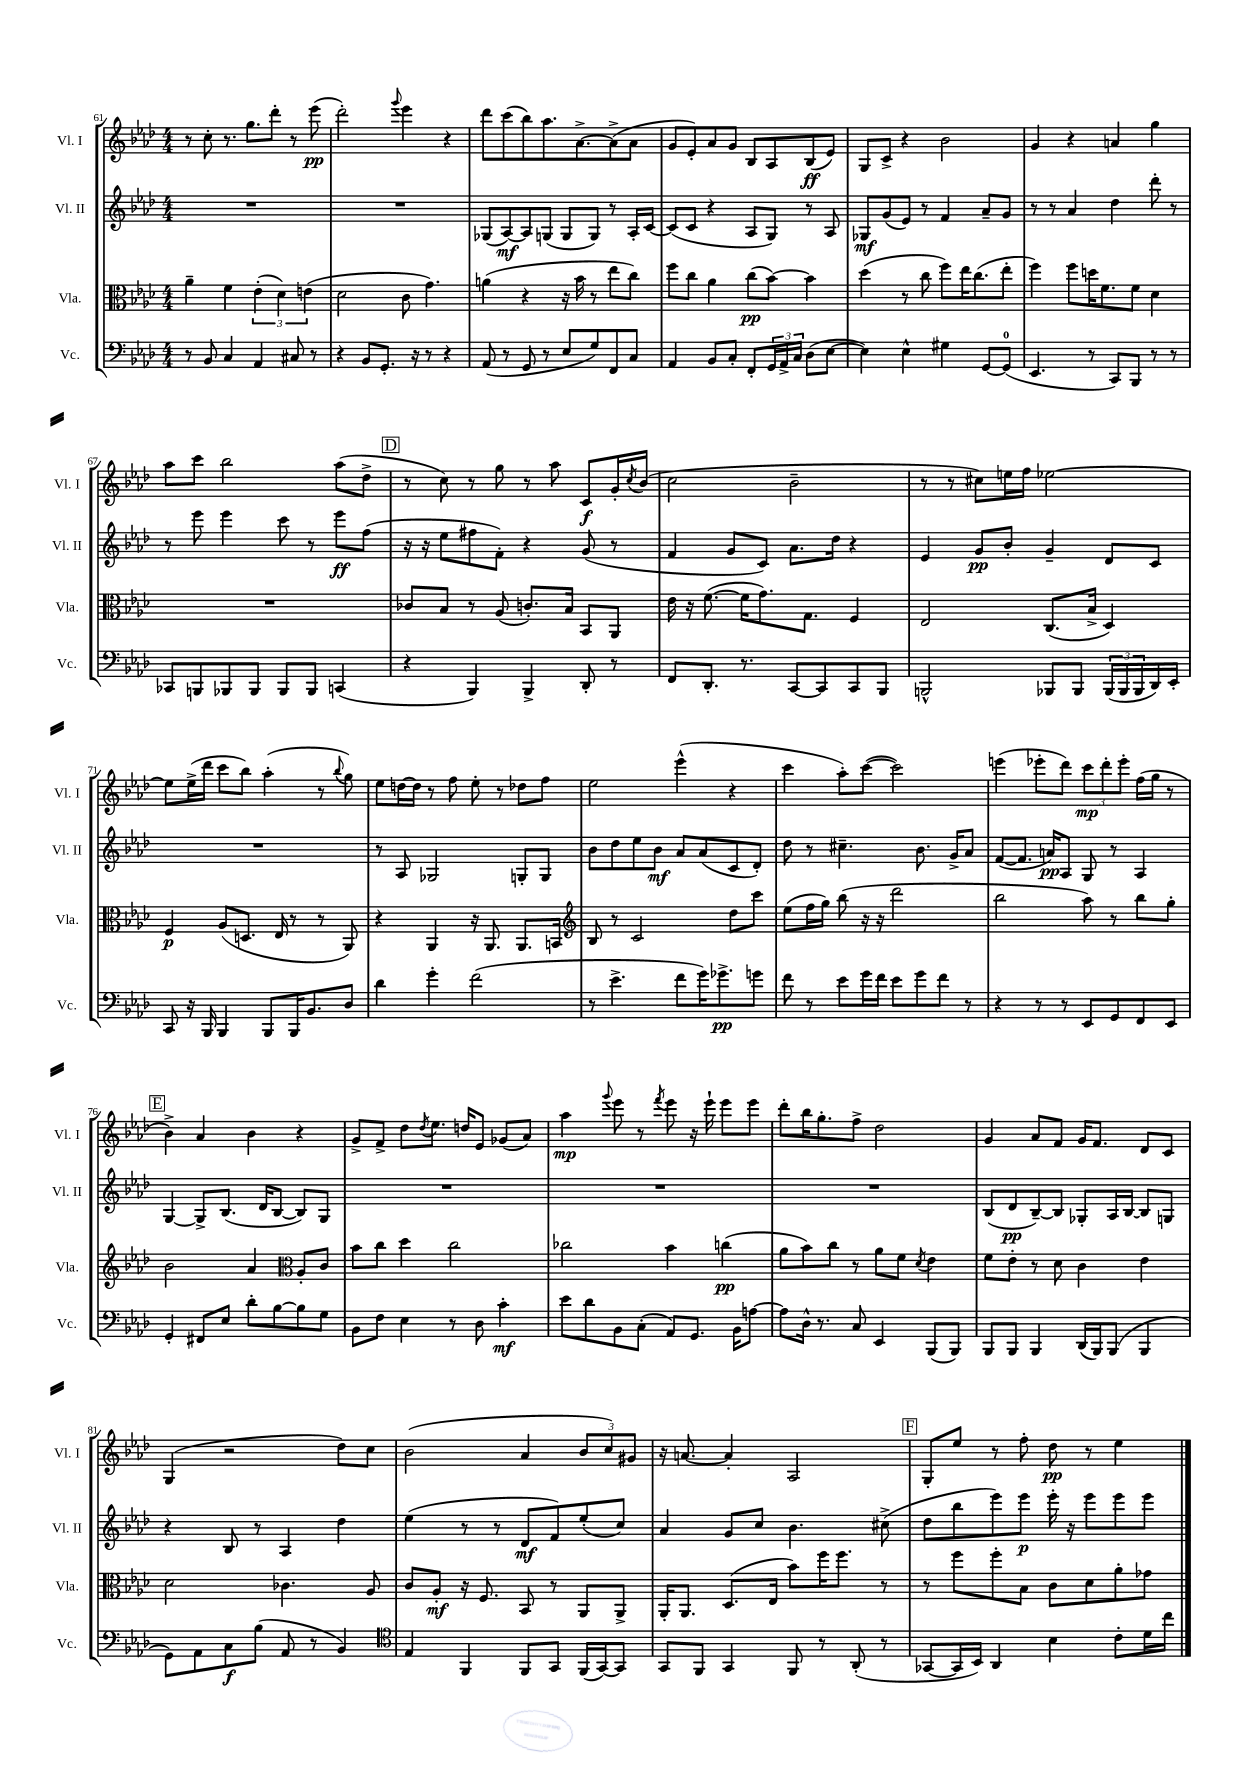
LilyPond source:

<<
\new StaffGroup <<
\new Staff = "s0" \with { instrumentName = "Vl. I" shortInstrumentName = "Vl. I" } {
    \clef treble \key aes \major \numericTimeSignature \time 4/4
    r8 c''8-. r8. g''8. des'''8-. r8 ees'''8\pp( |
    des'''2-.) \appoggiatura { g'''8 } ees'''4 r4 |
    des'''8 c'''8( bes''8) aes''8. aes'8.~-> aes'8->( aes'8 |
    g'8 ees'8-.) aes'8 g'8 bes8 aes8 bes8\ff( ees'8) |
    g8 c'8-> r4 bes'2 |
    g'4 r4 a'4 g''4 |
    aes''8 c'''8 bes''2 aes''8( des''8-> |
    \mark \markup { \box "D" } r8 c''8) r8 g''8 r8 aes''8 c'8\f g'16-. \acciaccatura { c''8 } bes'16( |
    c''2 bes'2-- |
    r8 r8 cis''8) e''16 f''16 ees''2~ |
    ees''8 ees''16->( des'''16 c'''8 bes''8) aes''4-.( r8 \appoggiatura { bes''8 } g''8) |
    ees''8 d''16~ d''16 r8 f''8 ees''8-. r8 des''8 f''8 |
    ees''2 ees'''4-^( r4 |
    c'''4 aes''8-.) c'''8~( c'''2) |
    e'''4( ees'''8-. des'''8) \tuplet 3/2 { c'''8\mp des'''8-. ees'''8-. } f''16( g''16 r8 |
    \mark \markup { \box "E" } bes'4->) aes'4 bes'4 r4 |
    g'8-> f'8-> des''8 \acciaccatura { des''8 } ees''8. d''16 ees'8 ges'8( aes'8) |
    aes''4\mp \appoggiatura { g'''8 } ees'''8 r8 \acciaccatura { f'''8 } ees'''8 r16 ees'''16-! ees'''8 ees'''8 |
    des'''8-. bes''16 g''8.-. f''8-> des''2 |
    g'4 aes'8 f'8 g'16 f'8. des'8 c'8 |
    g4( r2 des''8) c''8 |
    bes'2( aes'4 \tuplet 3/2 { bes'8 c''8) gis'8 } |
    r16 a'8.~ a'4-. aes2 |
    \mark \markup { \box "F" } g8-. ees''8 r8 f''8-. des''8\pp r8 ees''4 \bar "|." |
}
\new Staff = "s1" \with { instrumentName = "Vl. II" shortInstrumentName = "Vl. II" } {
    \clef treble \key aes \major \numericTimeSignature \time 4/4
    R1 |
    R1 |
    ges8( aes8~\mf) aes8 g8( g8 g8) r8 aes16-. c'16~ |
    c'8( c'8 r4 aes8 g8) r8 aes8 |
    ges8\mf g'8( ees'8) r8 f'4 aes'8-- g'8 |
    r8 r8 aes'4 des''4 des'''8-. r8 |
    r8 ees'''8 ees'''4 c'''8 r8 ees'''8\ff f''8( |
    \mark \markup { \box "D" } r16 r16 ees''8 fis''8 f'8-.) r4 g'8( r8 |
    f'4 g'8 c'8) aes'8. des''16 r4 |
    ees'4 g'8\pp bes'8-. g'4-- des'8 c'8 |
    R1 |
    r8 aes8 ges2 g8-. g8 |
    bes'8 des''8 ees''8 bes'8\mf aes'8 aes'8( c'8 des'8-.) |
    des''8 r8 cis''4.-- bes'8. g'16-> aes'8 |
    f'8~( f'8. a'16\pp) aes8 g8 r8 aes4 |
    \mark \markup { \box "E" } g4~ g8-> bes8.( des'16 bes8~ bes8) g8 |
    R1 |
    R1 |
    R1 |
    bes8( des'8\pp bes8~--) bes8 ges8-. aes16 bes16~ bes8 g8 |
    r4 bes8 r8 aes4 des''4 |
    ees''4( r8 r8 des'8\mf f'8) ees''8-.( c''8) |
    aes'4 g'8 c''8 bes'4. cis''8->( |
    \mark \markup { \box "F" } des''8 bes''8 ees'''8) ees'''8\p ees'''16-. r16 ees'''8 ees'''8 ees'''8 \bar "|." |
}
\new Staff = "s2" \with { instrumentName = "Vla." shortInstrumentName = "Vla." } {
    \clef alto \key aes \major \numericTimeSignature \time 4/4
    aes'4-- f'4 \tuplet 3/2 { ees'4-.( des'4) e'4( } |
    des'2 c'8 g'4.) |
    a'4( r4 r16 bes'16 r8 ees''8 c''8) |
    f''8 c''8 aes'4 c''8\pp( bes'8~) bes'4 |
    des''4( r8 c''8 f''8) ees''16 c''8.( ees''8-. |
    f''4) f''8 d''16 f'8. f'8 des'4 |
    R1 |
    \mark \markup { \box "D" } ces'8 bes8 r8 aes8( c'8.-.) bes16 bes,8 aes,8 |
    ees'16 r16 f'8.~( f'16 g'8.) g8. f4 |
    ees2 c8.( bes16-> des4) |
    f4\p aes8( d8. ees16 r8 r8 aes,8) |
    r4 aes,4 r16 aes,8. aes,8. b,16 |
    \clef treble bes8 r8 c'2 des''8 c'''8 |
    ees''8( f''16 g''16) bes''8( r16 r16 des'''2 |
    bes''2 aes''8) r8 bes''8 g''8-. |
    \mark \markup { \box "E" } bes'2 aes'4 \clef alto aes8-. c'8 |
    bes'8 c''8 des''4 c''2 |
    ces''2 bes'4 c''4\pp( |
    aes'8 bes'8) c''8 r8 aes'8 f'8 \acciaccatura { des'8 } ees'4 |
    f'8 ees'8-. r8 des'8 c'4 ees'4 |
    des'2 ces'4. aes8 |
    c'8 aes8-.\mf r16 f8. bes,8 r8 aes,8 aes,8-> |
    aes,16-. aes,8. des8.( ees16 bes'8) f''16 f''8. r8 |
    \mark \markup { \box "F" } r8 f''8 f''8-. bes8 c'8 des'8 aes'8-. ges'8 \bar "|." |
}
\new Staff = "s3" \with { instrumentName = "Vc." shortInstrumentName = "Vc." } {
    \clef bass \key aes \major \numericTimeSignature \time 4/4
    r8 bes,8 c4 aes,4 cis8 r8 |
    r4 bes,8 g,8.-. r16 r8 r4 |
    aes,8( r8 g,8 r8 ees8 g8) f,8 c8 |
    aes,4 bes,8 c8-. f,8-. \tuplet 3/2 { g,16 aes,16-> c16 } des8( ees8~ |
    ees4) ees4-^ gis4 g,8~ g,8-0( |
    ees,4. r8 c,8) bes,,8 r8 r8 |
    ces,8 b,,8 bes,,8 bes,,8 bes,,8 bes,,8 c,4( |
    \mark \markup { \box "D" } r4 bes,,4) bes,,4-> des,8-. r8 |
    f,8 des,8.-. r8. c,8~ c,8 c,8 bes,,8 |
    b,,2-^ bes,,8 bes,,8 \tuplet 3/2 { bes,,16( bes,,16 bes,,16 } des,16) ees,16-. |
    c,8 r16 bes,,16 bes,,4 bes,,8 bes,,16 bes,8. des8 |
    des'4 g'4-. f'2( |
    r8 ees'4.-> f'8 g'16) ges'8.->\pp g'8 |
    f'8 r8 ees'8 g'16 f'16 ees'8 g'8 f'8 r8 |
    r4 r8 r8 ees,8 g,8 f,8 ees,8 |
    \mark \markup { \box "E" } g,4-. fis,8 ees8 des'8-. bes8~ bes8 g8 |
    bes,8 f8 ees4 r8 des8 c'4-.\mf |
    ees'8 des'8 bes,8 c8-.( aes,8) g,8. bes,16 a8~ |
    a8 des16-^ r8. c8 ees,4 bes,,8( bes,,8) |
    bes,,8 bes,,8 bes,,4 des,16( bes,,16) bes,,8( bes,,4 |
    g,8) aes,8 c8\f bes8( aes,8 r8 bes,4) |
    \clef tenor ees4 f,4 f,8 g,8 f,16( g,16~) g,8 |
    g,8 f,8 g,4 f,8 r8 aes,8-.( r8 |
    \mark \markup { \box "F" } ges,8~ ges,16 bes,16) aes,4 bes4 c'8-. des'16 c''16 \bar "|." |
}
>>
>>
\layout { \context { \Score currentBarNumber = #61 } }
